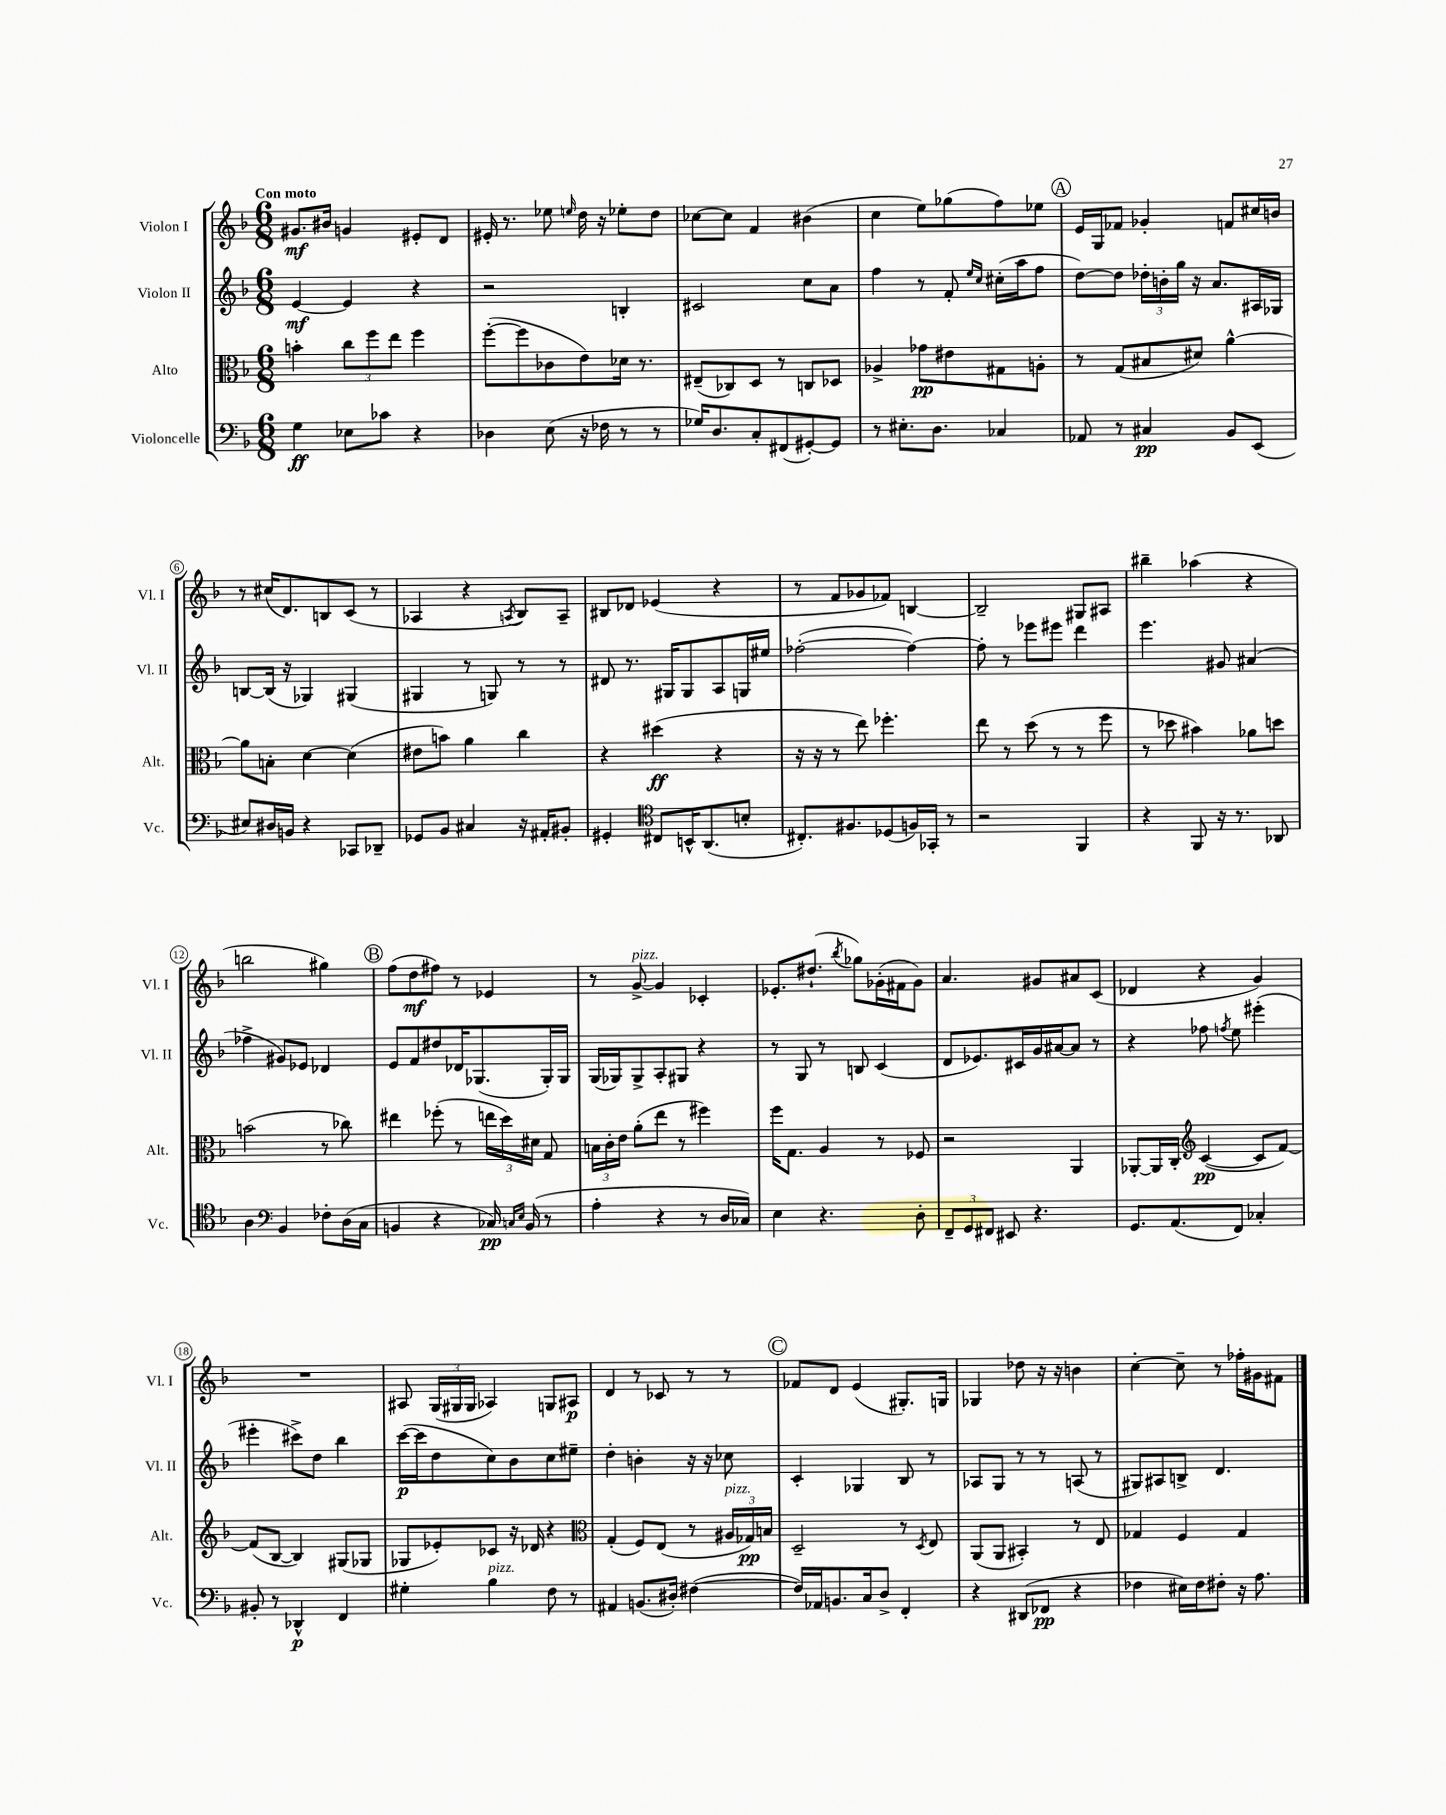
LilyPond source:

<<
\new StaffGroup <<
\new Staff = "s0" \with { instrumentName = "Violon I" shortInstrumentName = "Vl. I" } {
    \clef treble \key f \major \numericTimeSignature \time 6/8 \tempo "Con moto"
    \autoBeamOff gis'8.[\mf bis'16] g'4 eis'8[-. d'8] |
    eis'16-. r8. ees''8 \grace { e''16 } d''16 r16 ees''8[-. d''8] |
    ces''8[~ ces''8] f'4 bis'4( |
    c''4 e''8[) ges''8( f''8) ees''8] |
    \mark \markup { \circle "A" } e'16[ g16 fes'8] ges'4-. f'8[ cis''16 b'16] |
    r8 cis''16[( d'8.) b8 c'8]( r8 |
    aes4 r4 \acciaccatura { a8 } bes8[) a8]-- |
    bis8[ des'8] ees'4( r4 |
    r8 f'8[ ges'8 fes'8]) b4~ |
    b2-- gis8[ ais8] |
    bis''4-- aes''4( r4 |
    b''2 gis''4) |
    \mark \markup { \circle "B" } f''8[( d''8\mf fis''8]) r8 ees'4 |
    r8 g'8~->^\markup { \italic "pizz." } g'4 ces'4-. |
    ees'8.[-. dis''8.]-!( \acciaccatura { bes''8 } ges''8[) ges'16-.( fis'16 ges'8]) |
    a'4. gis'8[ ais'8 c'8]( |
    des'4 r4 g'4) |
    R2. |
    ais8 \tuplet 3/2 { g16[( gis16 gis16] } aes4) g8[ ais8]\p |
    d'4 r8 ces'8 r8 r8 |
    \mark \markup { \circle "C" } fes'8[ d'8] e'4( gis8.[-.) g16] |
    ges4 des''8 r16 r16 b'4 |
    c''4~-. c''8-- r8 fes''16[-. gis'16 fis'8] \bar "|." |
}
\new Staff = "s1" \with { instrumentName = "Violon II" shortInstrumentName = "Vl. II" } {
    \clef treble \key f \major \numericTimeSignature \time 6/8
    \autoBeamOff e'4~\mf e'4 r4 |
    r2 b4-. |
    cis'2 c''8[ a'8] |
    f''4 r8 f'8-. \grace { e''16[ c''16] } cis''16[-.( a''16 f''8] |
    \mark \markup { \circle "A" } d''8[~) d''8] \tuplet 3/2 { des''16[-. b'16-. g''16] } r16 a'8.[ ais16 ges16] |
    b8[~ b16]( r16 ges4) gis4( |
    gis4 r8 g8) r8 r8 |
    dis'8 r8. gis16[ gis8 a8 g16 eis''16] |
    fes''2~-.( fes''4~) |
    fes''8-. r8 ees'''8[ eis'''8] d'''4 |
    e'''4. gis'8 ais'4( |
    fes''4-> gis'8[) ees'8] des'4 |
    \mark \markup { \circle "B" } e'8[ f'8 dis''8 des'16 ges8.( ges16-.) ges16] |
    g16[( ges16) ges8-> a8-. gis8] r4 |
    r8 g8 r8 b8 c'4( |
    d'8[ ees'8.) cis'16 g'16 ais'16~ ais'8] r8 |
    r4 fes''8 \acciaccatura { f''8 } e''8 eis'''4-.( |
    eis'''4-. cis'''8[->) d''8] bes''4 |
    c'''16[~\p( c'''16 d''8 c''8) bes'8 c''8 eis''8]-- |
    d''4-. b'4-. r16 r16 ces''8 |
    \mark \markup { \circle "C" } c'4-. ges4 bes8 r8 |
    aes8[ g8] r8 r8 a8( r8 |
    gis8[) ais8 b8]-> d'4. \bar "|." |
}
\new Staff = "s2" \with { instrumentName = "Alto" shortInstrumentName = "Alt." } {
    \clef alto \key f \major \numericTimeSignature \time 6/8
    \autoBeamOff b'4-. \tuplet 3/2 { c''8[ f''8 e''8] } f''4 |
    f''8[~-.( f''8 ces'8 e'8) des'16] r8. |
    eis8[--( ces8) d8] r8 c8[ des8] |
    aes4-> ges'8[\pp eis'8 gis8 a8]-. |
    \mark \markup { \circle "A" } r8 g8[( bis8 dis'8]) a'4~-^ |
    a'8[ b8]-. d'4~ d'4( |
    eis'8[ b'8]) a'4 c''4 |
    r4 dis''4\ff( r4 |
    r16 r16 r8 e''8) fes''4.-. |
    e''8 r8 d''8( r8 r8 f''8 |
    r8 des''8 bis'4) aes'8[ d''8] |
    b'2( r8 ces''8) |
    \mark \markup { \circle "B" } eis''4 fes''8-.( r8 \tuplet 3/2 { e''16[ d''16) dis'16] } g8 |
    \tuplet 3/2 { b16[ c'16-. e'16] } a'8[-.( e''8] r8 fis''4) |
    f''16[ g8.] a4 r8 fes8 |
    r2 a,4 |
    aes,8[~-. aes,16 c16]-. \clef treble c'4~\pp( c'8[ f'8]~) |
    f'8[( bes8]~ bes4) gis8[( ges8] |
    ges8[ ees'8-.) ces'8] r16 des'16 r4 |
    \clef alto g4-.( f8[) e8]( r8 \tuplet 3/2 { ais16[^\markup { \italic "pizz." } ges16\pp) b16] } |
    \mark \markup { \circle "C" } d2-- r8 \acciaccatura { d8 } e8 |
    a,8[( a,8] bis,4-.) r8 e8 |
    ges4 f4 ges4 \bar "|." |
}
\new Staff = "s3" \with { instrumentName = "Violoncelle" shortInstrumentName = "Vc." } {
    \clef bass \key f \major \numericTimeSignature \time 6/8
    \autoBeamOff g4\ff ees8[ ces'8] r4 |
    des4 e8( r16 fes16 r8 r8 |
    ges16[) d8. c8-. fis,8( gis,8~-.) gis,8] |
    r8 eis8.[-. d8.] ces4 |
    \mark \markup { \circle "A" } aes,8 r8 cis4\pp bes,8[ e,8]( |
    eis8[) dis16 b,16] r4 ces,8[ des,8]-- |
    ges,8[ bes,8] cis4 r16 ais,16[-. bis,8]-. |
    gis,4-. \clef tenor cis8[ b,16-^ a,8.( b8]-. |
    cis8.[-.) fis8. des8( f16) ges,16]-. r8 |
    r2 f,4 |
    r4 f,8 r16 r8. aes,8 |
    a4 \clef bass bes,4 fes8[-. d16( c16] |
    \mark \markup { \circle "B" } b,4 r4 ces16\pp) \grace { c16[ e16] } b,16( r8 |
    a4-. r4 r8 d16[ ces16]) |
    e4 r4. d8-. |
    \tuplet 3/2 { f,8[-- g,8 fis,8] } eis,8 r4. |
    g,8.[ a,8.( f,8]) ces4-. |
    bis,8-. r8 des,4-^\p f,4 |
    gis4-. bes4^\markup { \italic "pizz." } f8 r8 |
    ais,4 b,8.[( dis16]-.) fis4~( |
    \mark \markup { \circle "C" } fis16[) aes,16 b,8. c16 d8]-> f,4-. |
    r4 dis,8[( fes,8]\pp r4 |
    fes4 eis16[) fes16 fis8]-. r16 a8. \bar "|." |
}
>>
>>
\layout { \context { \Score \override BarNumber.stencil = #(make-stencil-circler 0.1 0.3 ly:text-interface::print) } }
